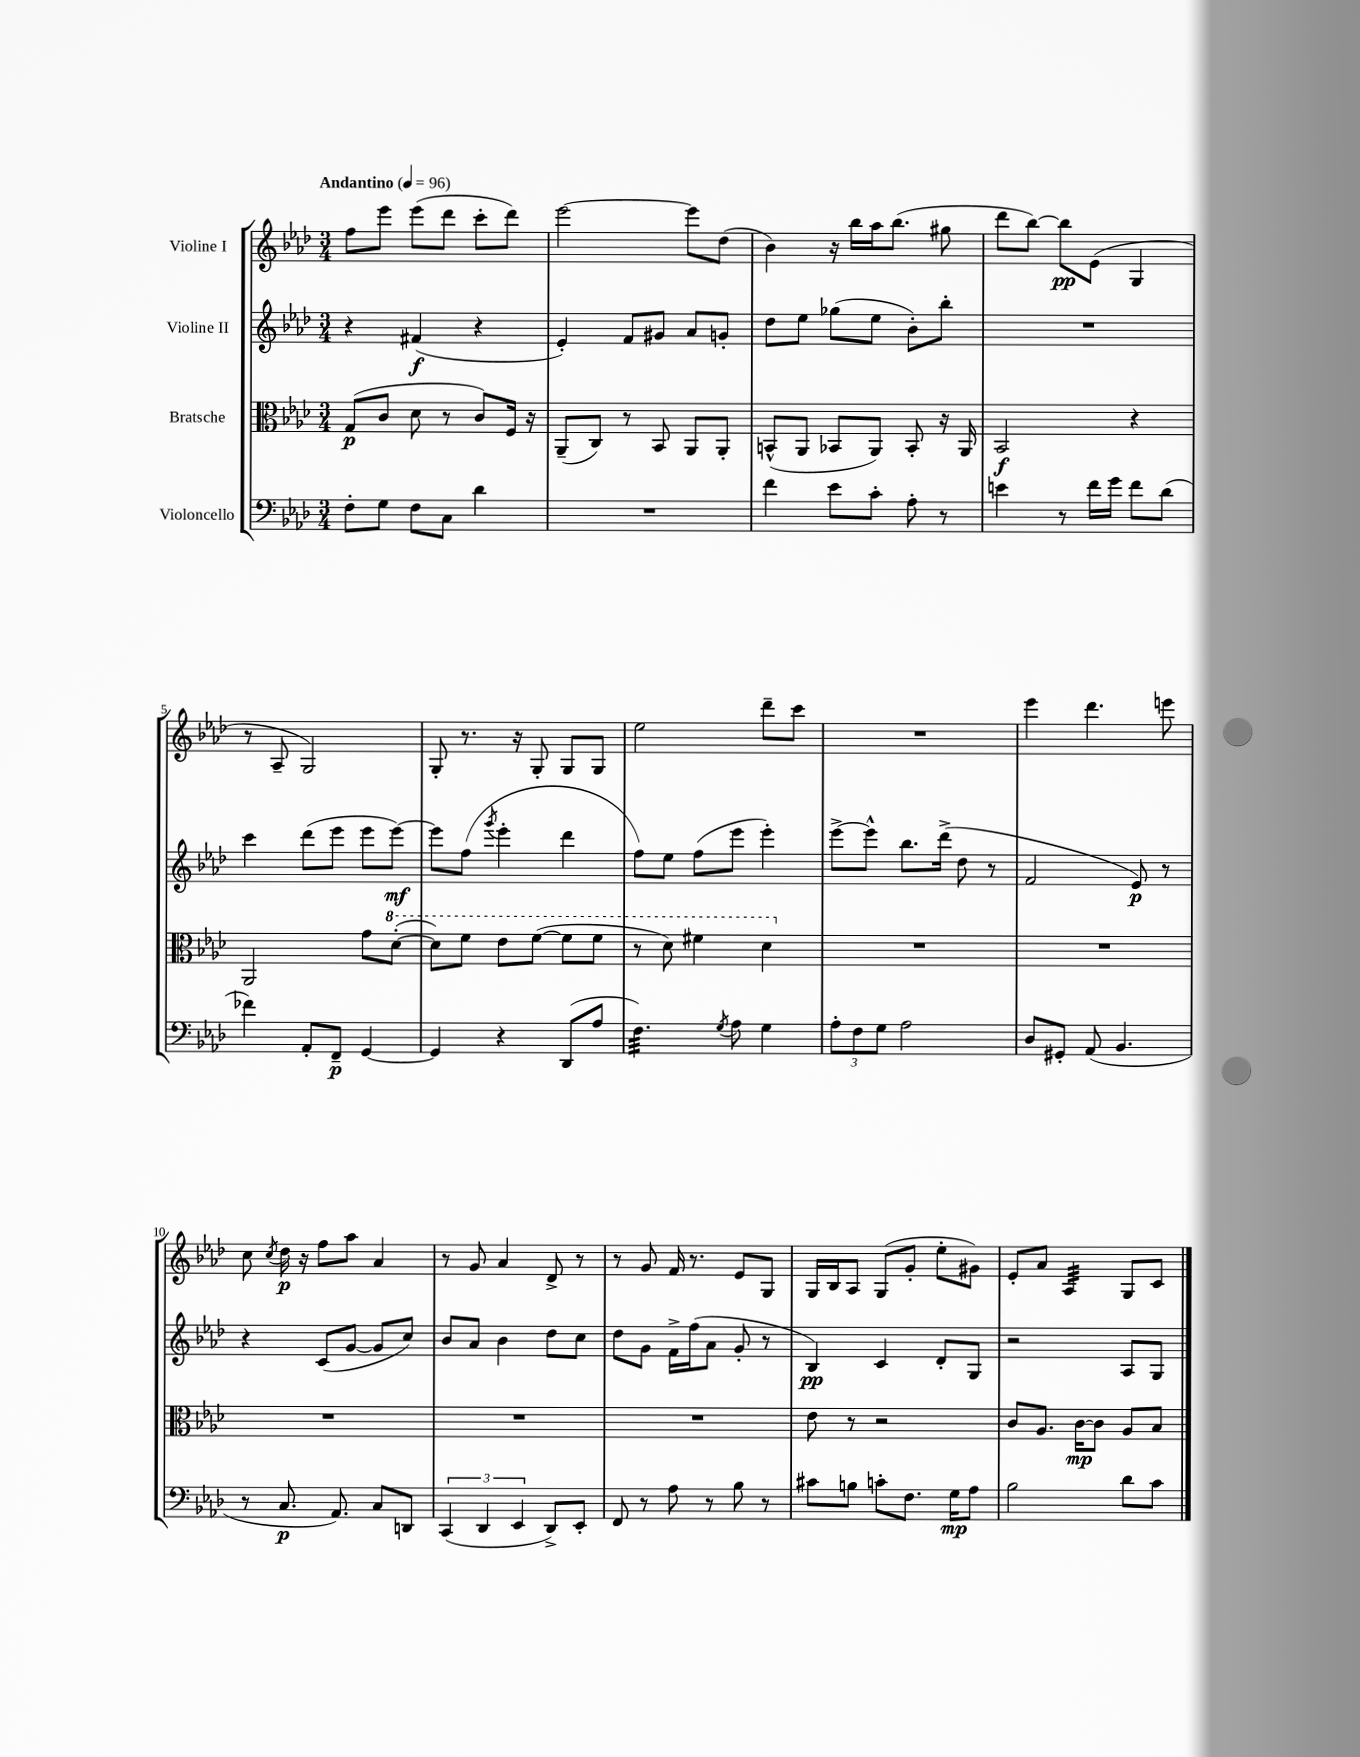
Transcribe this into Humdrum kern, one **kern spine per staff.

**kern	**kern	**kern	**kern
*staff4	*staff3	*staff2	*staff1
*clefF4	*clefC3	*clefG2	*clefG2
*k[b-e-a-d-]	*k[b-e-a-d-]	*k[b-e-a-d-]	*k[b-e-a-d-]
*M3/4	*M3/4	*M3/4	*M3/4
*MM96	*MM96	*MM96	*MM96
8F'	(8G	4r	8ff
8G	8c	.	8eee-
8F	8d-	(4f#	(8eee-
8C	8r	.	8ddd-
4d-	8c)	4r	8ccc'
.	16F	.	8ddd-)
.	16r	.	.
=	=	=	=
2.r	(8AA-~	4e-')	[2eee-
.	8C)	.	.
.	8r	8f	.
.	8BB-	8g#	.
.	8AA-	8a-	8eee-]
.	8AA-'	8g'	(8dd-
=	=	=	=
4f	(8BB^^	8dd-	4b-)
.	8AA-	8ee-	.
8e-	8BB-	(8gg-	16r
.	.	.	16bb-
8c'	8AA-)	8ee-	16aa-
.	.	.	(8.bb-
8A-'	8BB-'	8b-')	.
8r	16r	8bb-'	8gg#
.	16AA-	.	.
=	=	=	=
4e	2BB-	2.r	8ddd-
.	.	.	[8bb-)
8r	.	.	8bb-]
16f	.	.	(8e-
16g	.	.	.
8f	4r	.	4G
(8d-	.	.	.
=	=	=	=
4f-)	2AA-	4ccc	8r
.	.	.	8A-~
8AA-'	.	(8ddd-	2G)
8FF~	.	8eee-	.
[4GG	8g	8eee-	.
.	([8dd-'	[8eee-)	.
=	=	=	=
4GG]	8dd-])	8eee-]	8G'
.	8ff	(8ff	8.r
.	.	8qggg	.
4r	8ee-	4eee-'	.
.	.	.	16r
.	([8ff	.	8G'
(8DD-	8ff]	4ddd-	8G
8A-	8ff	.	8G
=	=	=	=
4.F)	8r	8ff)	2ee-
.	8dd-)	8ee-	.
.	4ff#	(8ff	.
8qG	.	.	.
8A-	.	8eee-	.
4G	4dd-	4eee-')	8ddd-~
.	.	.	8ccc
=	=	=	=
12A-'	2.r	[8eee-^	2.r
12F	.	.	.
.	.	8eee-^^]	.
12G	.	.	.
2A-	.	8.bb-	.
.	.	(16ddd-^	.
.	.	8dd-	.
.	.	8r	.
=	=	=	=
8D-	2.r	2f	4eee-
8GG#'	.	.	.
(8AA-	.	.	4.ddd-
4.BB-	.	.	.
.	.	8e-)	.
.	.	8r	8eee
=	=	=	=
8r	2.r	4r	8cc
.	.	.	8qcc
8.C	.	.	16dd-
.	.	.	16r
.	.	(8c	8ff
8.AA-)	.	.	.
.	.	[8g	8aa-
8C	.	8g]	4a-
8DD	.	8cc)	.
=	=	=	=
(6CC	2.r	8b-	8r
.	.	8a-	8g
6DD-	.	.	.
.	.	4b-	4a-
6EE-	.	.	.
8DD-^)	.	8dd-	8d-^
8EE-'	.	8cc	8r
=	=	=	=
8FF	2.r	8dd-	8r
8r	.	8g	8g
8A-	.	16f^	16f
.	.	(16ff	8.r
8r	.	8a-	.
8B-	.	8g'	8e-
8r	.	8r	8G
=	=	=	=
8c#	8e-	4B-)	16G
.	.	.	16B-
8B	8r	.	8A-
8c'	2r	4c	(8G
8.F	.	.	8g'
.	.	8d-'	8ee-'
16G	.	.	.
8A-	.	8G	8g#)
=	=	=	=
2B-	8c	2r	8e-'
.	8.A-	.	8a-
.	.	.	4A-
.	[16c	.	.
.	8c]	.	.
8d-	8A-	8A-	8G
8c	8B-	8G	8c
==	==	==	==
*-	*-	*-	*-
